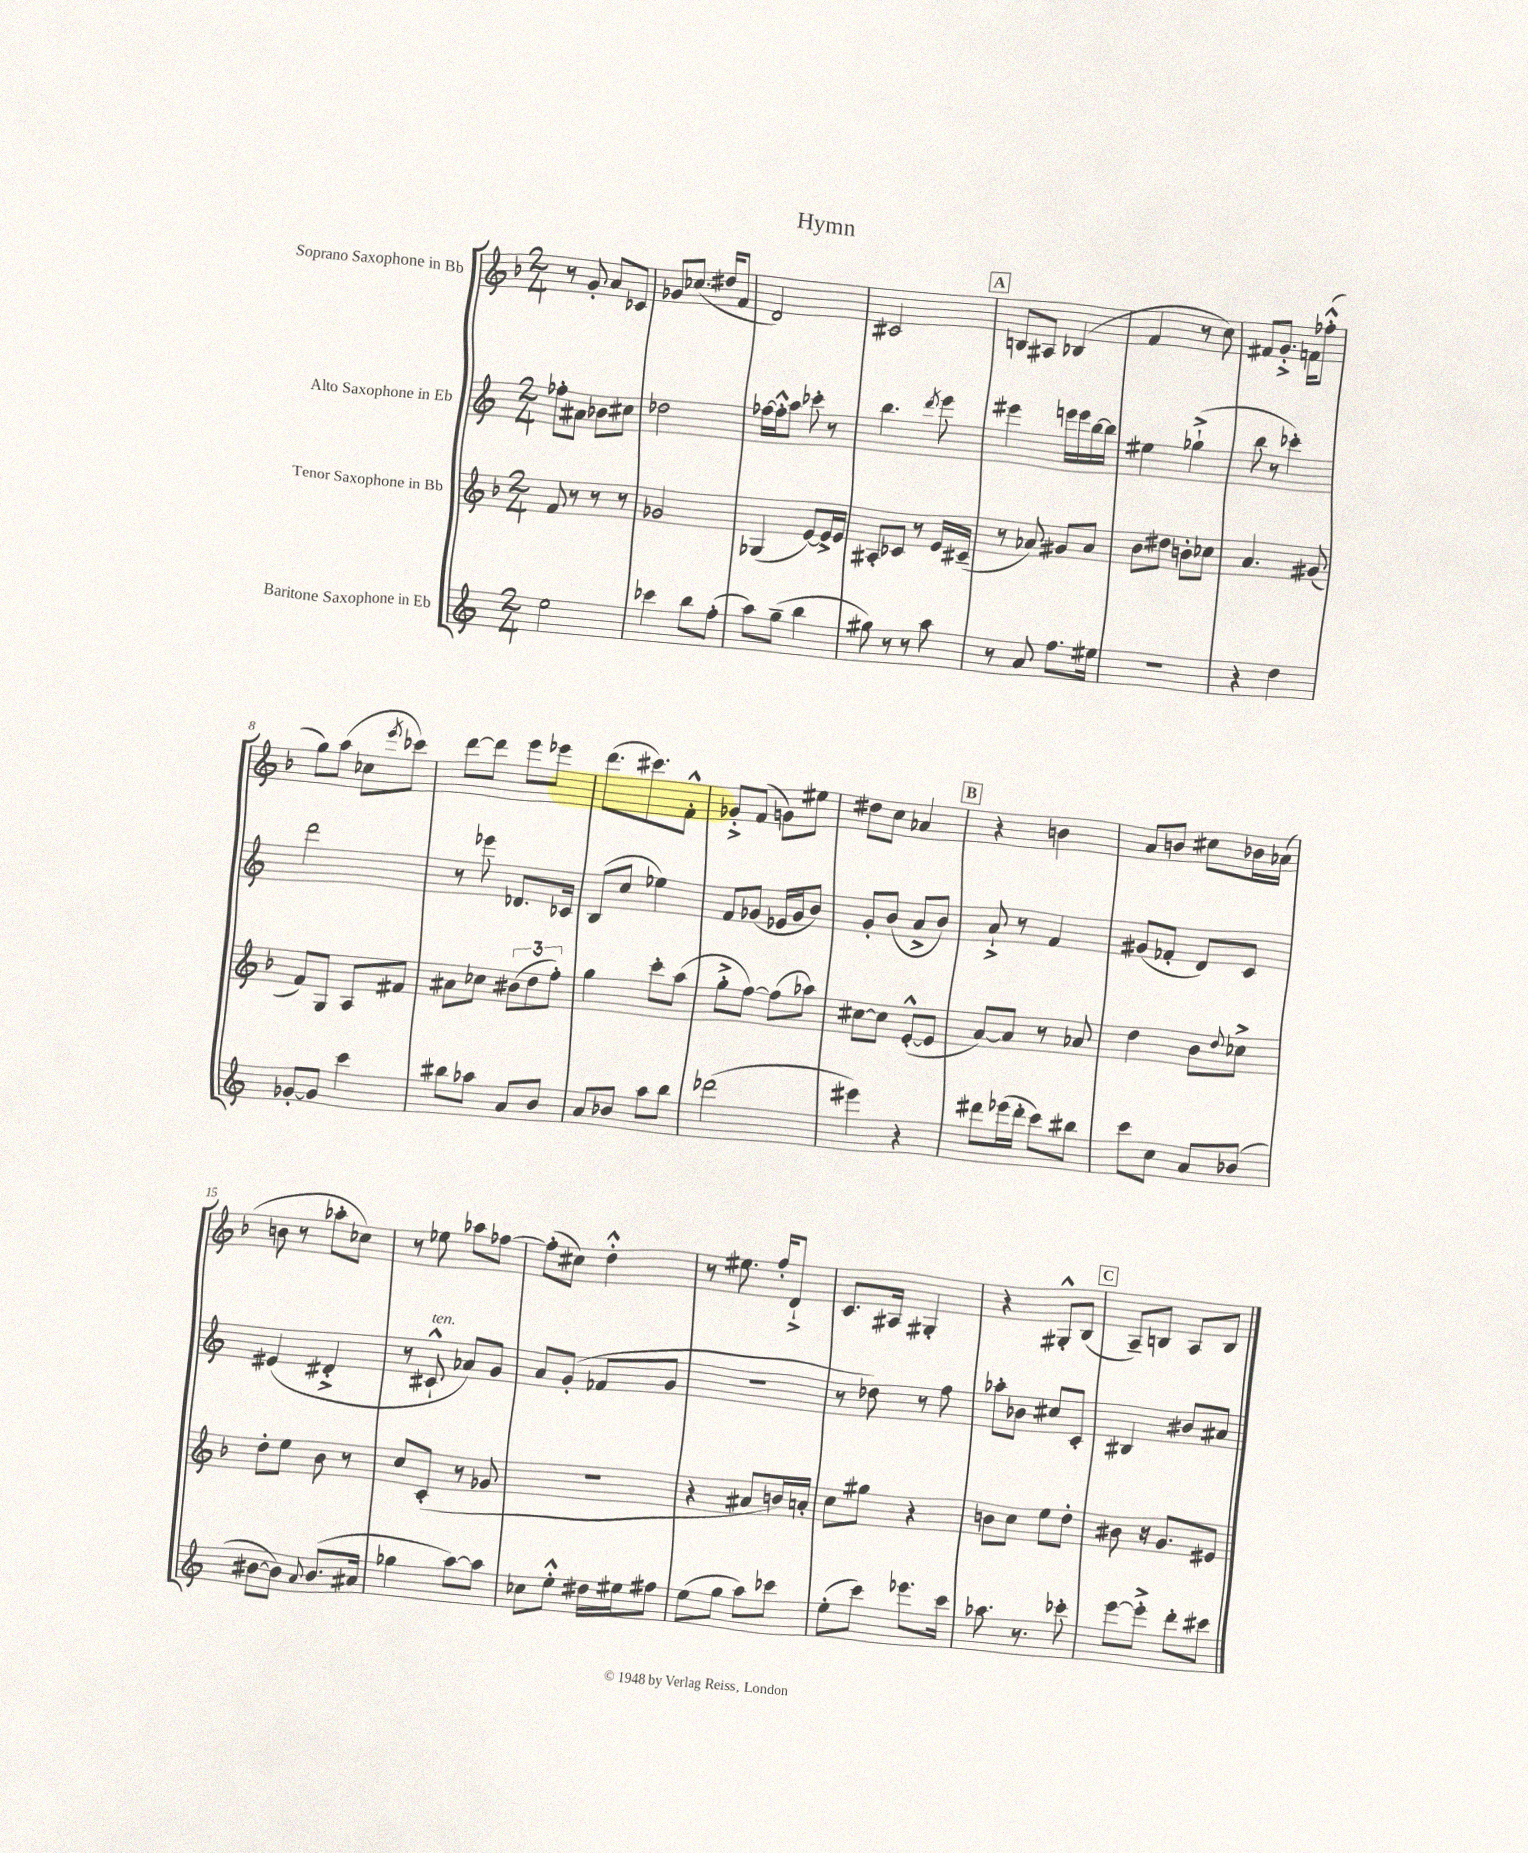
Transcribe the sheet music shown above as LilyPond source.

\header { title = "Hymn" }
<<
\new StaffGroup <<
\new Staff = "s0" \with { instrumentName = "Soprano Saxophone in Bb" } {
    \clef treble \key f \major \numericTimeSignature \time 2/4
    r8 g'8-. a'8 ces'8 |
    ges'8 ces''8.( dis''16 f'8 |
    d'2) |
    cis'2 |
    \mark \markup { \box "A" } b8 ais8 bes4( |
    f'4 r8 c''8) |
    fis'8 g'8.-.-> f'16 fes''8-.-^( |
    g''8) a''8( ces''8 \acciaccatura { e'''8 } ces'''8) |
    d'''8~ d'''8 e'''8 ees'''8 |
    d'''8.( cis'''8.) f'8-.-^ |
    ges'8-.-> f'8( g'8) eis''8 |
    dis''8 c''8 aes'4 |
    \mark \markup { \box "B" } r4 b'4 |
    a'8 b'8 cis''8 bes'16 aes'16( |
    b'8 r8 aes''8-. ces''8) |
    r8 ees''8 aes''8 fes''8~ |
    fes''8-.( cis''8) d''4-.-^ |
    r8 eis''8. f''16-. d'8-!-> |
    c'8. ais16 gis4-. |
    r4 gis8-.-^ bes8( |
    \mark \markup { \box "C" } a8--) b8 a8 b8 \bar "|." |
}
\new Staff = "s1" \with { instrumentName = "Alto Saxophone in Eb" } {
    \clef treble \key c \major \numericTimeSignature \time 2/4
    fes''8-. ais'8 bes'8 cis''8 |
    des''2 |
    fes''16~ fes''16-.-^ a''8 ces'''8-. r8 |
    b''4. \acciaccatura { d'''8 } e'''8 |
    \mark \markup { \box "A" } eis'''4 e'''16 e'''16 b''16~ b''16 |
    eis''4 ges''4-!->( |
    b''8 r8 ces'''4-.) |
    d'''2 |
    r8 ees'''8 des'8. ces'16 |
    b8( c''8 ees''4) |
    f'8 ges'8( ees'16 ges'16 b'8) |
    g'8-. b'8( a'8-> b'8) |
    \mark \markup { \box "B" } a'8-!-> r8 f'4 |
    gis'8( fes'8-. d'8) c'8 |
    eis'4( dis'4-.-> |
    r8 cis'8-!-^^\markup { \italic "ten." } aes'8) g'8 |
    a'8 g'8-.( fes'8 g'8 |
    r2 |
    r8 des''8) r8 f''8 |
    aes''8-. bes'8 cis''8 c'8-. |
    \mark \markup { \box "C" } bis4 bis'8 ais'8 \bar "|." |
}
\new Staff = "s2" \with { instrumentName = "Tenor Saxophone in Bb" } {
    \clef treble \key f \major \numericTimeSignature \time 2/4
    f'8 r8 r8 r8 |
    ges'2 |
    ges4( e'8~) e'16-> e'16 |
    ais8-. ces'8 r8 e'16 cis'16--( |
    \mark \markup { \box "A" } r8 aes'8) gis'8 aes'8 |
    bes'8 dis''8 b'8-. ces''8 |
    a'4. gis'8( |
    f'8) g8 a8 fis'8 |
    ais'8 ces''8 \tuplet 3/2 { bis'8( d''8 f''8-.) } |
    g''4 c'''8-. a''8( |
    g''8-.-> f''8~) f''8( aes''8) |
    cis''8~ cis''8 e'8~-.-^( e'8 |
    \mark \markup { \box "B" } a'8~) a'8 r8 aes'8 |
    d''4 bes'8 \appoggiatura { d''8 } ces''8-> |
    d''8-. e''8 bes'8 r8 |
    c''8 c'8-.( r8 ges'8 |
    r2 |
    r4 ais'8 b'16) a'16-. |
    c''8 gis''8 r4 |
    b'8 c''8 e''8 d''8-. |
    \mark \markup { \box "C" } bis'8 r16 g'8. eis'8 \bar "|." |
}
\new Staff = "s3" \with { instrumentName = "Baritone Saxophone in Eb" } {
    \clef treble \key c \major \numericTimeSignature \time 2/4
    e''2 |
    ces'''4 b''8 f''8-.( |
    a''8) g''8--( b''4 |
    gis''8) r8 r8 a''8 |
    \mark \markup { \box "A" } r8 a'8 f''8. eis''16 |
    R2 |
    r4 d''4 |
    ges'8~-. ges'8 c'''4 |
    bis''8 aes''8 a'8 b'8 |
    a'8 bes'8 a''8 b''8 |
    des'''2( |
    eis'''4) r4 |
    \mark \markup { \box "B" } dis'''8 ees'''16( dis'''16-. c'''8) bis''8 |
    c'''8 c''8 a'8 bes'8( |
    bis'8~ bis'8) \appoggiatura { a'8 } bis'8.( ais'16 |
    ges''4 a''8~) a''8 |
    ces''8 e''8-.-^ dis''16 eis''16 fis''8 |
    e''8( g''8 a''8) ces'''8 |
    e''8-.( c'''8) ees'''8. c'''16 |
    aes''8. r8. ces'''8-. |
    \mark \markup { \box "C" } e'''8~ e'''8-.-> d'''8-. cis'''8 \bar "|." |
}
>>
>>
